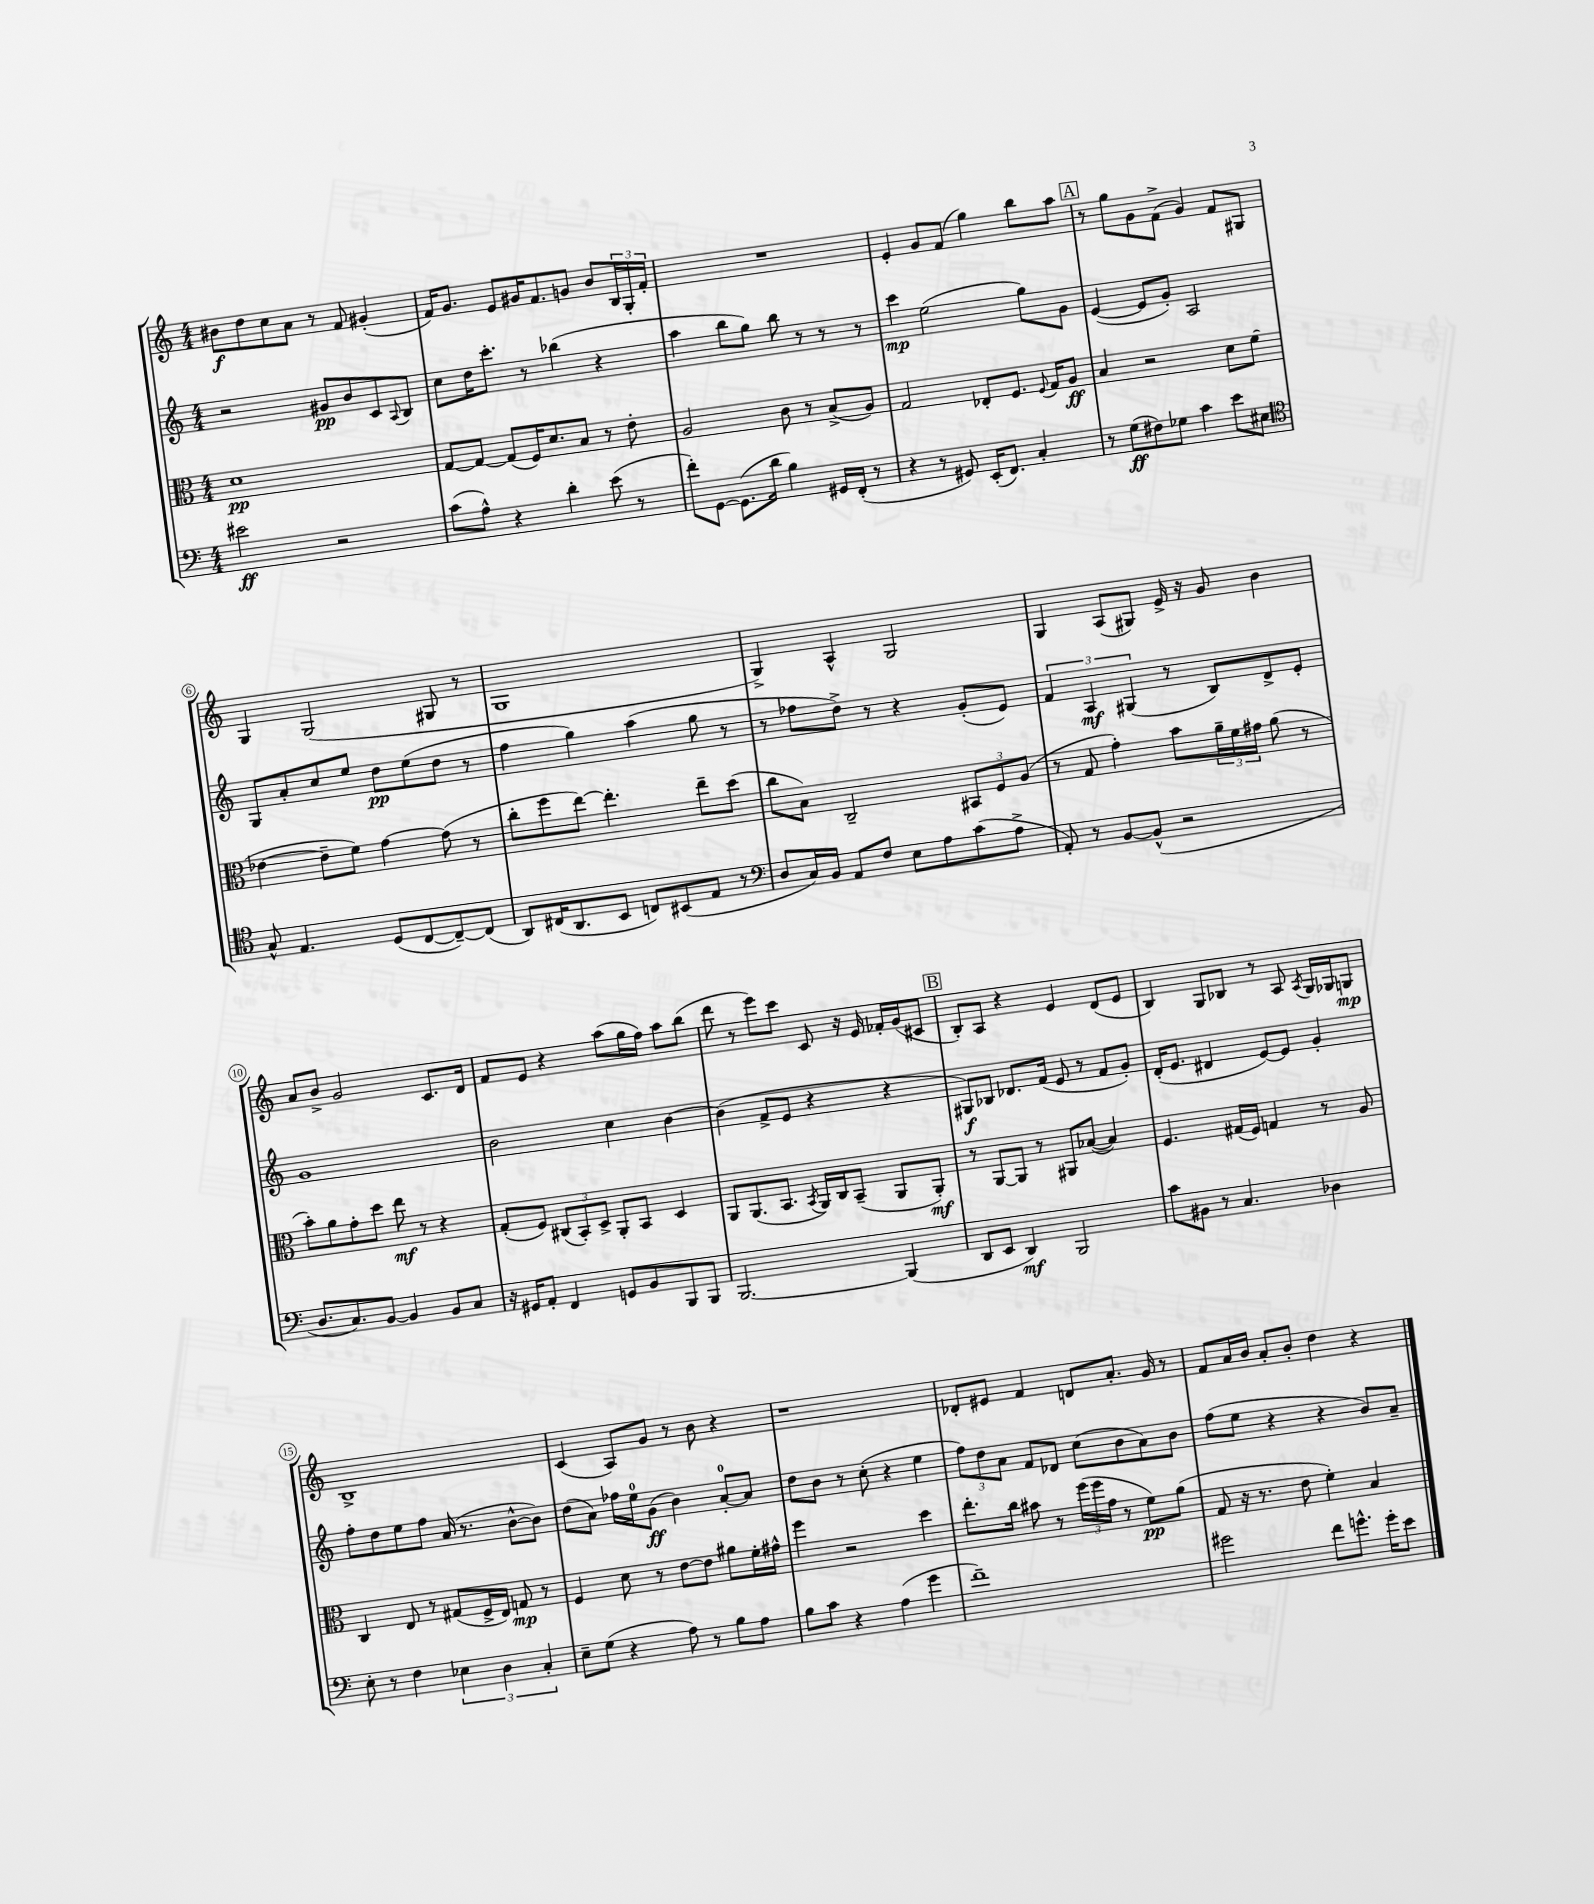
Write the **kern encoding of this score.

**kern	**kern	**kern	**kern
*staff4	*staff3	*staff2	*staff1
*clefF4	*clefC3	*clefG2	*clefG2
*k[]	*k[]	*k[]	*k[]
*M4/4	*M4/4	*M4/4	*M4/4
2e#\	1d	2r	8b#\L
.	.	.	8dd\
.	.	.	8cc\
.	.	.	8a\J
2r	.	8g#/L	8r
.	.	8b/	8f/
.	.	8c/	(4g#'/
.	.	8qqA/	.
.	.	8B/J	.
=	=	=	=
(8c\L	[8G/L	8cc\L	16f/LK)
.	.	.	8.g/J
8A^^\J)	8G/_J	16dd\K	.
.	.	8.ccc'\J	.
4r	(8G/]L	.	8e/L
.	16F/K)	8r	16g#/K
.	8.d/	.	8.f/
4d'\	.	(4bb-\	.
.	8B/J	.	8g/J
(8e\	8r	4r	8b/L
8r	8e'\	.	24B/L
.	.	.	24G'/
.	.	.	24f'/JJ
=	=	=	=
8f'\L)	2A/	4aa\	1r
[8GG\J	.	.	.
(8.GG\]L	.	8bb\L	.
.	.	8gg\J)	.
16d\Jk	.	.	.
4B\)	8c\	8bb\	.
.	8r	8r	.
16GG#/LL	(8B^/L	8r	.
(16FF'/JJ	.	.	.
8r	8A/J)	8r	.
=	=	=	=
4r	2G/	4ccc\	4e'/
8r	.	(2ee\	8g/L
8GG#/)	.	.	(8f/J
(16EE'/LK	8E-'/L	.	4gg\)
8.FF/J)	.	.	.
.	8.F/J	.	.
4C'/	.	8gg\L)	8bb\L
.	8qqF/	.	.
.	16G/LK	.	.
.	8A/J	8g\J	8aa\J
=	=	=	=
8r	4B/	([4e/	8r
(8G\L	.	.	8gg\L
8F#\)	2r	8e/]L	8g\
8G-\J	.	8g'/J)	(8f^\J
4c\	.	2A/	4g/)
8e\L	8d\L	.	8f/L
8E#\J	(8f\J	.	8G#/J
=	=	=	=
*clefC4	*	*	*
8G^^/	[4e-\	8G/L	4G/
4.E/	.	8a'/	.
.	8e-~\]L	8cc/	(2G/
.	8f\J)	8ee/J	.
(8D/L	[4g\	8dd\L	.
[8C/	.	(8ee\	.
8C~/_)	(8g\]	8dd\J	8G#/
(8C/]J	8r	8r	8r
=	=	=	=
8AA/L)	8cc'\L	4ff\	1G
(16C#/K	8ff\	.	.
8.AA/	.	.	.
.	[8ee\J)	4gg\)	.
8BB/J	4.ee'\]	.	.
8C/L)	.	(4aa\	.
(8BB#/	.	.	.
8E/J	8ee~\L	8gg\	.
8r	(8dd\J	8r	.
=	=	=	=
*clefF4	*	*	*
8D/L	8cc\L	8r	4G^/)
16C/L)	8B\J)	8ff-\L	.
16BB/JJ	.	.	.
8AA/L	2C~/	8dd^\J)	4A^^/
8F/J	.	8r	.
8E\L	.	4r	2G/
8A\	.	.	.
(8c\	12BB#/L	(8g'/L	.
.	12F/	.	.
8A^\J	.	8e/J)	.
.	(12A/J	.	.
=	=	=	=
8AA'/)	8r	6f/	4G/
8r	8G/	.	.
.	.	6A/	.
[8BB/L	4g'\)	.	(8A/L
.	.	(6G#/	.
(8BB^^/]J	.	.	8G#/J)
2r	8b\L	8r	16e^/
.	.	.	16r
.	24a~\L	8B/L)	8g/
.	24f\	.	.
.	24g#\JJ	.	.
.	(8a\	8d^/	4b\
.	8r	8e'/J	.
=	=	=	=
8.D/L	8b'\L)	1g	8a/L
.	8a\	.	8b^/J
8.C/)	.	.	.
.	8g'\	.	2g/
[8BB/J	8dd\J	.	.
4BB/]	8ee\	.	.
.	8r	.	.
8BB/L	4r	.	8.c/L
8C/J	.	.	.
.	.	.	16d/Jk
=	=	=	=
16r	(8G'/L	2b\	8f/L
16GG#/LK	.	.	.
8AA'/J	8F/J)	.	8e/J
4FF/	(12C#/L	.	4r
.	12BB'/)	.	.
.	12D^/J	.	.
8GG/L	8AA'/L	4cc\	(8aa\L
8BB/	8BB/J	.	16gg\L
.	.	.	16ff\JJ)
8BBB/	4D/	[4b\	8aa\L
8BBB/J	.	.	(8bb\J
=	=	=	=
[2.BBB/	8AA/L	(4b\]	8ddd\
.	(8.AA/	.	8r
.	.	8f^/L	8eee\L)
.	8.BB/J	.	.
.	.	8e/J	8ccc\J
.	8qBB/	.	.
.	16AA/LL)	4r	8c/
.	16C/J	.	.
.	(8BB~/J	.	16r
.	.	.	16e/
(4BBB/]	8AA/L	4r	16f-'/LL
.	.	.	(16g/J
.	8AA'/J)	.	8c#/J
=	=	=	=
8DD/L	8r	8G#/L)	8B'/L)
8EE/J	[8AA/L	8B-/J	8A/J
4DD/)	8AA/]J	8.d-/L	4r
.	8r	.	.
.	.	(16f/Jk	.
2BBB/	8AA#/L	8e/	4e/
.	([8B-/J	8r	.
.	4B-/])	8f/L	(8d/L
.	.	8g'/J)	8e/J
=	=	=	=
8c\L	4.F/	(16d'/LK	4B/)
.	.	8.e/J	.
8BB#\J	.	.	.
8r	.	4d#/	8G/L
4.C/	(16G#/LL	.	8B-/J
.	16F/JJ)	.	.
.	4G/	[8e/L)	8r
.	.	8e/]J	8A/
.	.	.	8qA/
4D-\	8r	4g'/	16G/LL
.	.	.	16G-/J
.	8A/	.	8G/J
=	=	=	=
8E'\	4C/	8ff'\L	1B^
8r	.	8dd\	.
4F\	8E/	8ee\	.
.	8r	8ff\J	.
6E-\	(8G#/L	(16a/	.
.	.	8.r	.
.	16F^/L	.	.
6D\	.	.	.
.	16E/JJ)	.	.
.	8G/	[8b^^\L	.
6C'/	.	.	.
.	8r	8b\]J)	.
=	=	=	=
8E~\L	4F/	(8dd\L	(4c/
(8G\J	.	8a\J)	.
4r	8d\	16ff-\LL	8A/L)
.	.	16ee\J	.
.	8r	(8g\J	8g/J
8A\)	[8e\L	4b\)	8r
8r	8e\]J	.	8b\
8B\L	8a#\L	[8a'/L	4r
8A\J	16f'\L	8a/]J	.
.	16g#^^\JJ	.	.
=	=	=	=
8B\L	4ff\	8dd\L	1r
8c\J	.	8b\J	.
4r	2r	8r	.
.	.	(8cc'\	.
(4A\	.	4r	.
4g\	4dd\	4ee\	.
=	=	=	=
1f~)	8.ee'\L	12ff\L)	8d-'/L
.	.	12dd\	.
.	.	.	8e#/J
.	.	12a\J	.
.	16cc\Jk	.	.
.	8b#\	8f/L	4f/
.	8r	8d-/J	.
.	(24ff\LL	(8cc\L	8d/L
.	24ff\	.	.
.	24g\JJ	.	.
.	8r	8b\	8.a'/J
.	8f\L)	8a\)	.
.	.	.	16g/
.	(8a\J	8b\J	8r
=	=	=	=
2g#\	8G/	(8ff\L	8f/L
.	16r	8ee\J	16a/L
.	8.r	.	16b/JJ
.	.	4r	8a'/L
.	8e\	.	8b'/J
8f\L	4f'\)	4r	4dd\
8.g^^\J	.	.	.
.	4B/	8b/L)	4r
16g'\LK	.	.	.
8e\J	.	8a~/J	.
==	==	==	==
*-	*-	*-	*-
